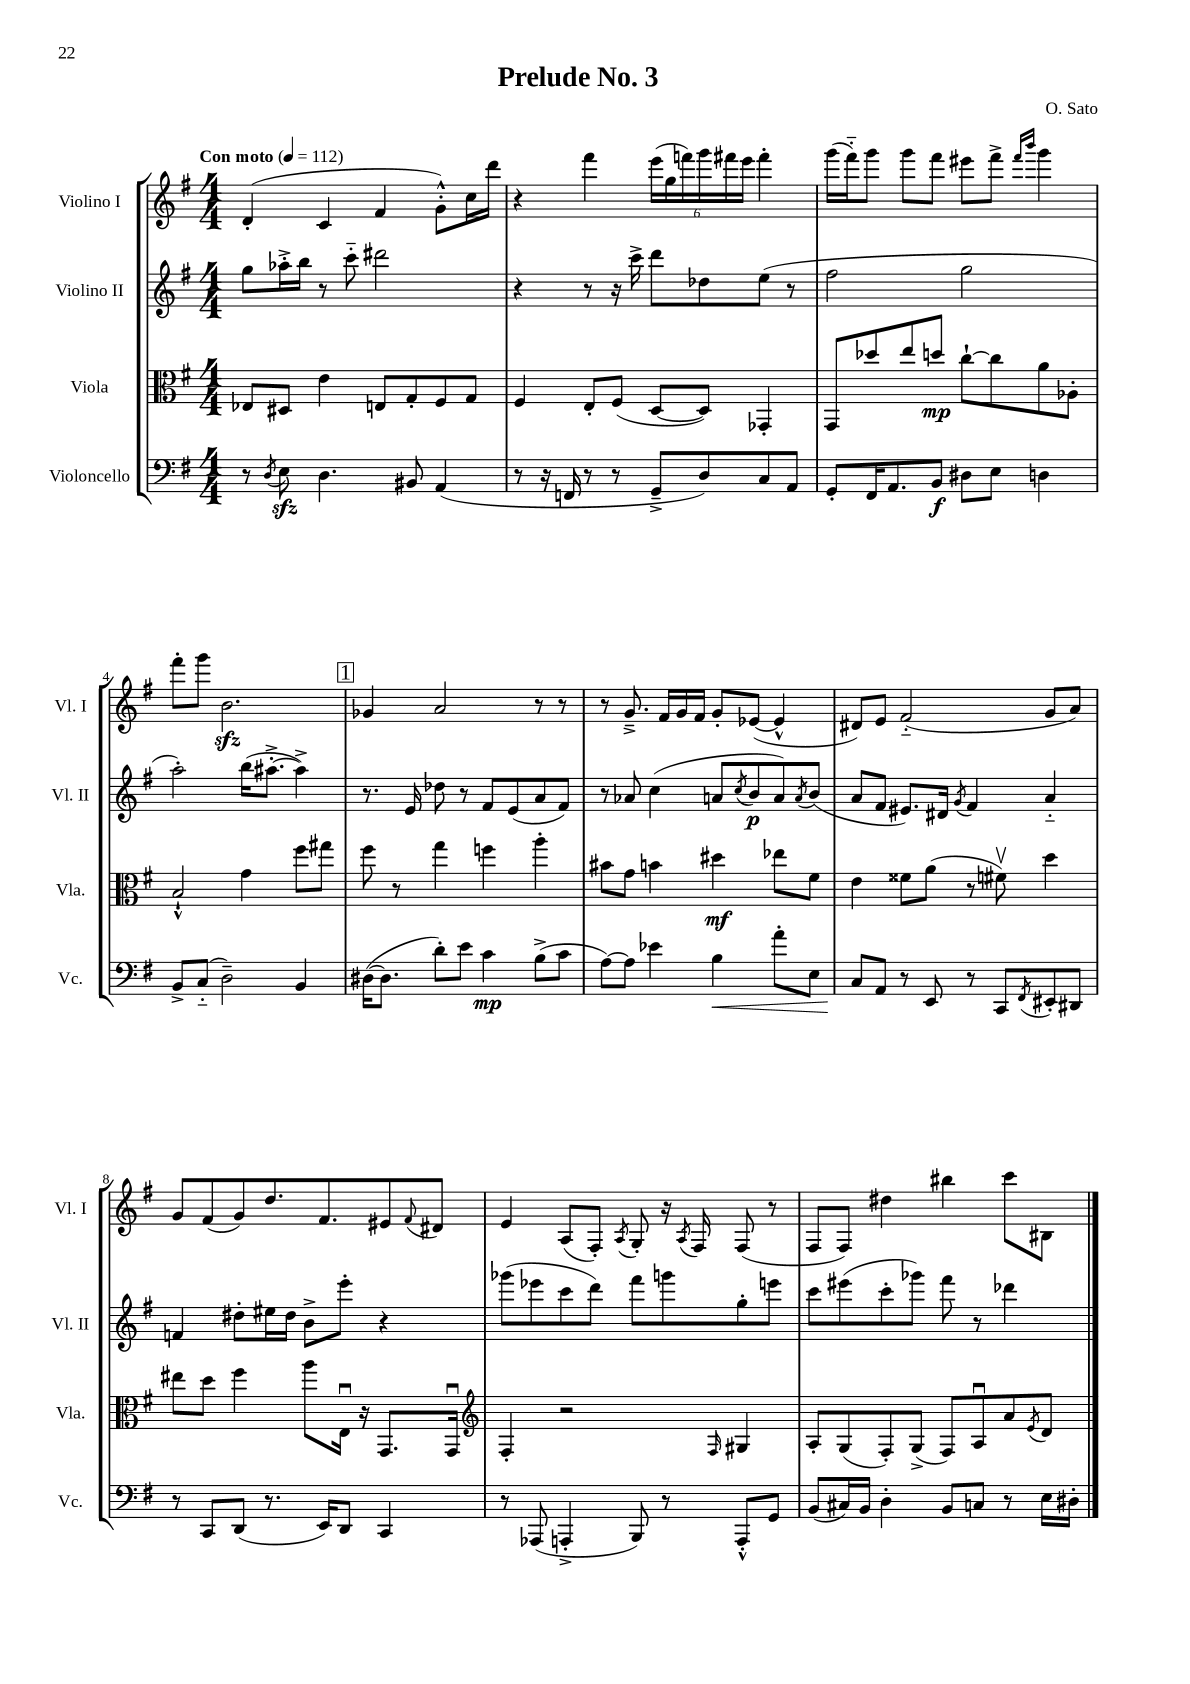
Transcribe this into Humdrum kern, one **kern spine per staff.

**kern	**kern	**kern	**kern
*staff4	*staff3	*staff2	*staff1
*clefF4	*clefC3	*clefG2	*clefG2
*k[f#]	*k[f#]	*k[f#]	*k[f#]
*M4/4	*M4/4	*M4/4	*M4/4
*MM112	*MM112	*MM112	*MM112
8r	8E-/L	8gg\L	(4d'/
8qD/	.	.	.
8E\	8D#/J	16aa-'^\L	.
.	.	16bb\JJ	.
4.D\	4e\	8r	4c/
.	.	8ccc'~\	.
.	8E/L	2ddd#\	4f#/
8BB#/	8G'/	.	.
(4AA/	8F#/	.	8g'^^\L)
.	8G/J	.	16cc\L
.	.	.	16ddd\JJ
=	=	=	=
8r	4F#/	4r	4r
16r	.	.	.
16FF/	.	.	.
8r	8E'/L	8r	4fff#\
8r	(8F#/J	16r	.
.	.	16ccc^\	.
8GG~^/L	[8D/L	8ddd\L	(24eee\LL
.	.	.	24gg\
.	.	.	24fff\)
8D/)	8D/]J)	8dd-\	24ggg\
.	.	.	24fff#\
.	.	.	24eee\JJ
8C/	4GG-'/	(8ee\J	4fff#'\
8AA/J	.	8r	.
=	=	=	=
8GG'/L	8GG/L	2ff#\	(16ggg\LL
.	.	.	16fff#'~\J)
16FF#/K	8dd-/	.	8ggg\J
8.AA/	.	.	.
.	8ee/	.	8ggg\L
8BB/J	8dd/J	.	8fff#\J
8D#\L	[8cc`\L	2gg\	8eee#\L
8E\J	8cc\]	.	8fff#^\J
.	.	.	16qqfff#/LL
.	.	.	16qqbbb/JJ
4D\	8a\	.	4ggg\
.	8A-'\J	.	.
=	=	=	=
8BB^/L	2B`^^/	2aa'\)	8fff#'\L
(8C'~/J	.	.	8ggg\J
2D~\)	.	.	2.b\
.	4g\	(16bb\LK	.
.	.	[8.aa#'^\J	.
4BB/	8ff#\L	4aa#^\])	.
.	8gg#\J	.	.
=	=	=	=
([16D#\LK	8ff#\	8.r	4g-/
8.D#\]J	.	.	.
.	8r	.	.
.	.	16e/	.
8d'\L)	4gg\	8dd-\	2a/
8e\J	.	8r	.
4c\	4ff\	8f#/L	.
.	.	(8e/	.
(8B^\L	4aa'\	8a/	8r
8c\J	.	8f#/J)	8r
=	=	=	=
[8A\L)	8b#\L	8r	8r
8A\]J	8g\J	8a-/	8.g~^/
4e-\	4b\	(4cc\	.
.	.	.	16f#/LL
.	.	.	16g/
.	.	.	16f#/JJ
4B\	4dd#\	8a/L	8g'/L
.	.	8qcc/	.
.	.	8b/	([8e-/J
8a'\L	8ee-\L	8a/)	4e-^^/]
.	.	8qa/	.
8E\J	8f#\J	(8b/J	.
=	=	=	=
8C/L	4e\	8a/L	8d#/L)
8AA/J	.	8f#/J	8e/J
8r	8f##\L	8.e#/L)	(2f#'~/
8EE/	(8a\J	.	.
.	.	16d#/Jk	.
.	.	8qg/	.
8r	8r	4f#/	.
8CC/L	8f#v\)	.	.
8qFF#/	.	.	.
8EE#'/	4dd\	4a'~/	8g/L
8DD#/J	.	.	8a/J)
=	=	=	=
8r	8ee#\L	4f/	8g/L
8CC/L	8dd\J	.	(8f#/
(8DD/J	4ff#\	8dd#'\L	8g/)
8.r	.	16ee#\L	8.dd/
.	.	16dd#\JJ	.
.	8aa\L	8b^\L	.
16EE/LK)	.	.	8.f#/
8DD/J	16Eu\Jk	8eee'\J	.
.	16r	.	.
4CC/	8.GG/L	4r	8e#/
.	.	.	8qqf#/
.	.	.	8d#/J
.	16GGu/Jk	.	.
=	=	=	=
*	*clefG2	*	*
8r	4F#'/	(8ggg-\L	4e/
(8AAA-/	.	8eee-\	.
4AAA'^/	2r	8ccc\	(8A/L
.	.	8ddd\J)	8F#'/J)
.	.	.	8qA/
8BBB/)	.	8fff#\L	8G'/
8r	.	8ggg\	16r
.	.	.	8qA/
.	.	.	16F#/
.	16qqF#/	.	.
8AAA'^^/L	4G#/	8gg'\	(8F#/
8GG/J	.	8eee\J	8r
=	=	=	=
(8BB/L	8A'/L	8ccc\L	8F#/L
16C#/L)	(8G/	(8eee#\	8F#/J)
16BB/JJ	.	.	.
4D'\	8F#'/)	8ccc'\	4dd#\
.	(8G^/J	8ggg-\J)	.
8BB/L	8F#/L)	8fff#\	4bb#\
8C/J	8Au/	8r	.
8r	8a/	4ddd-\	8ccc\L
.	8qe/	.	.
16E\LL	8d/J	.	8B#\J
16D#'\JJ	.	.	.
==	==	==	==
*-	*-	*-	*-
